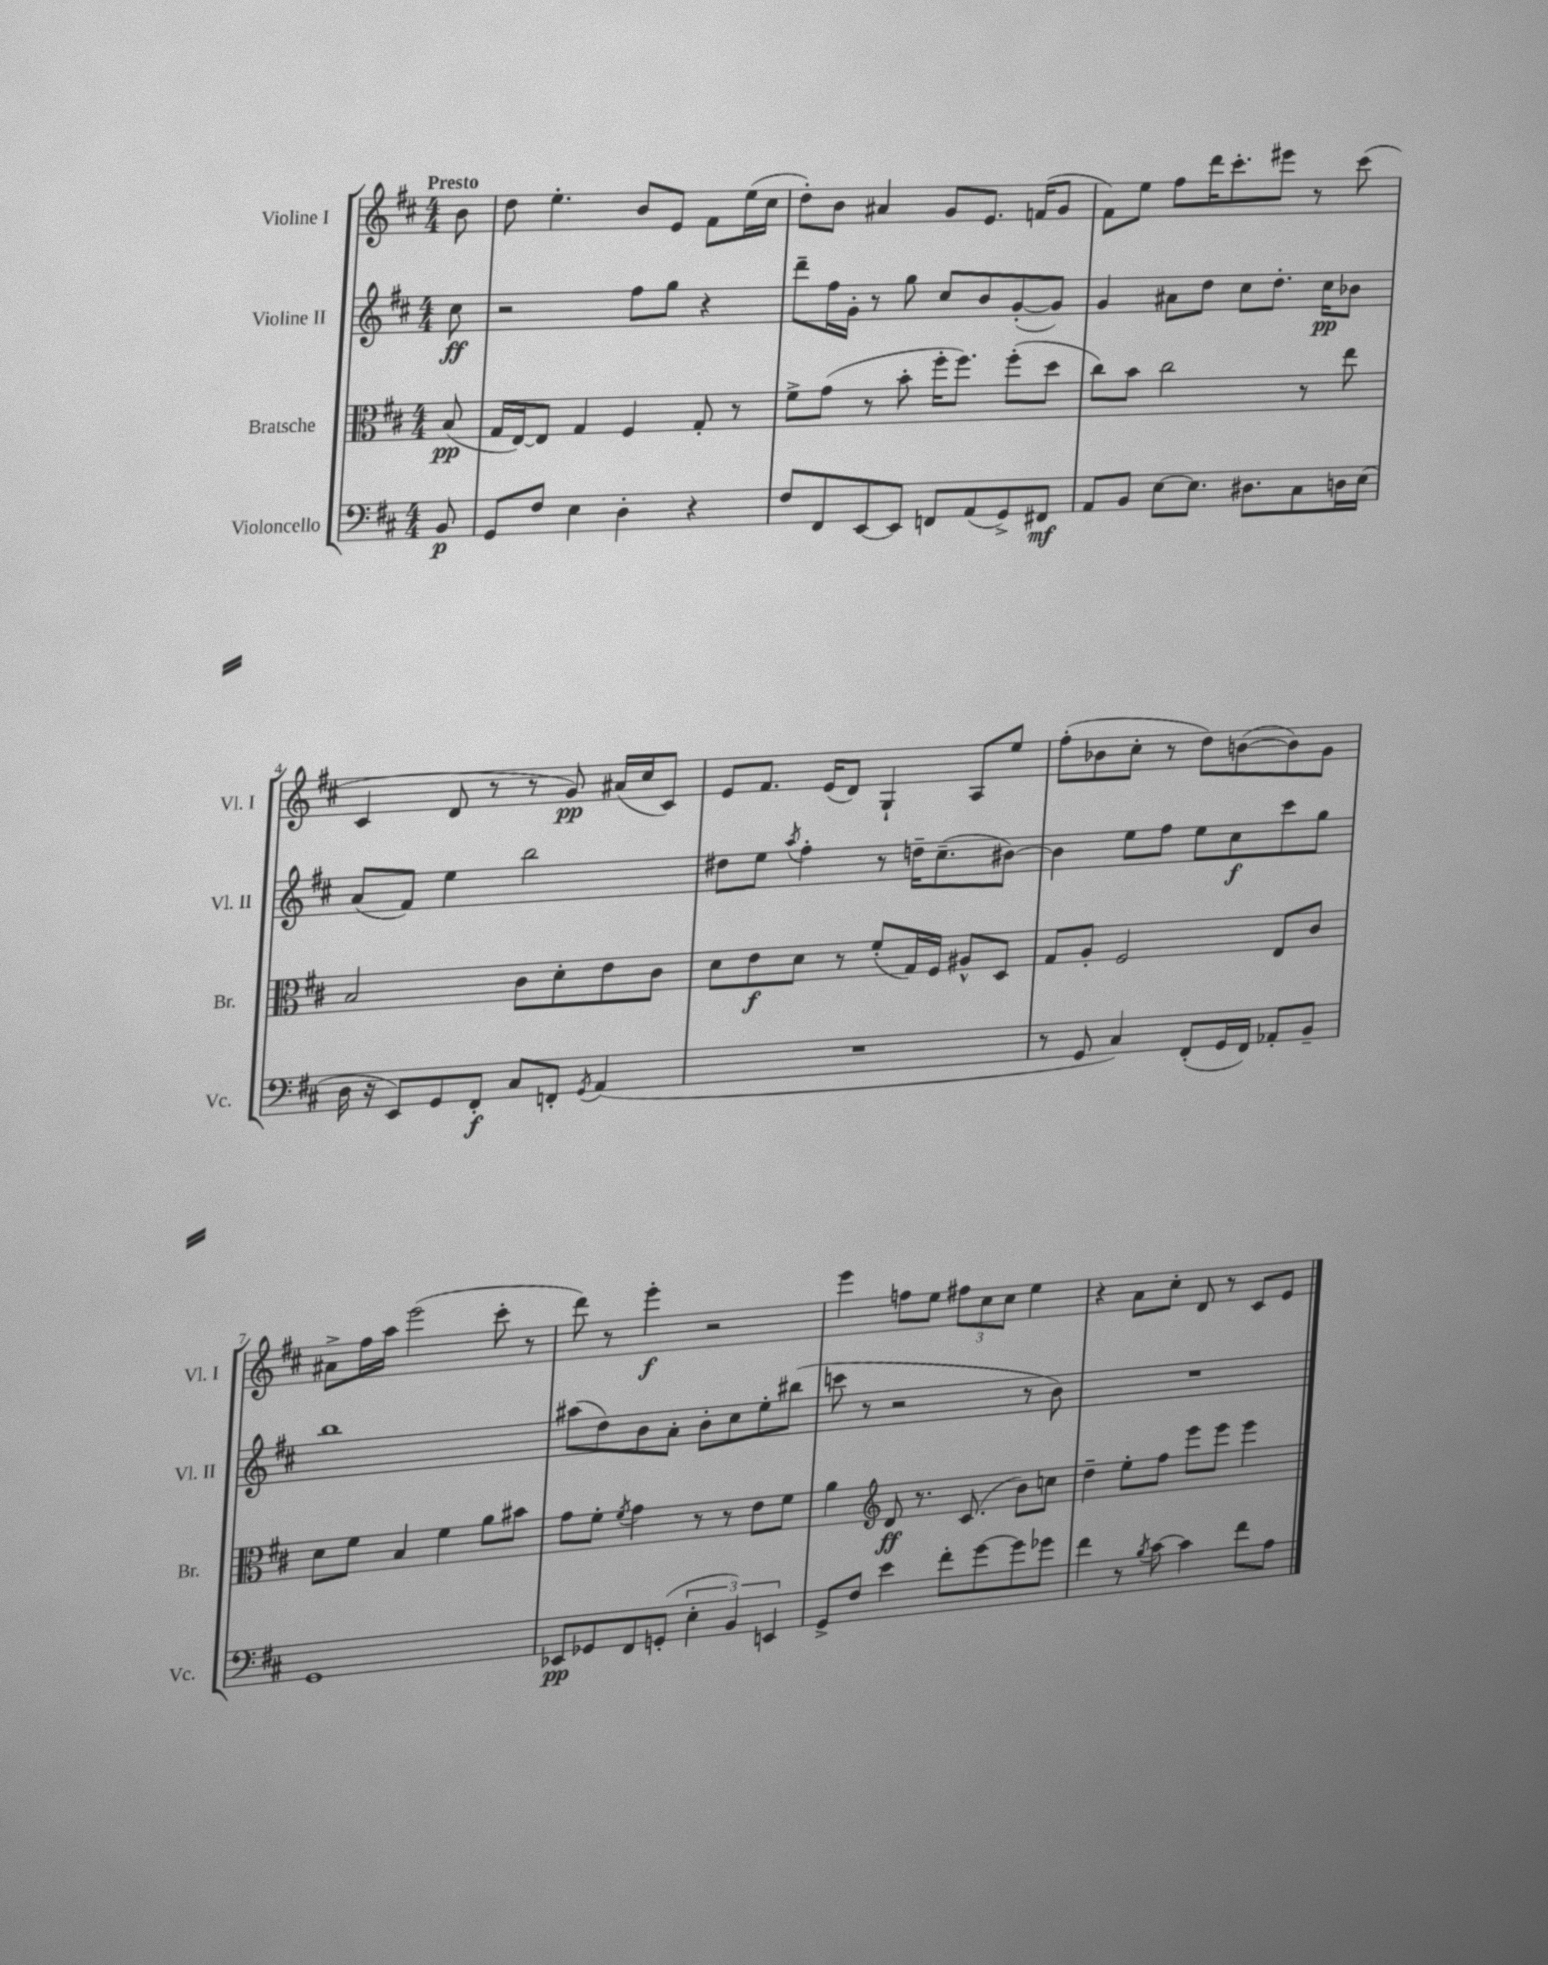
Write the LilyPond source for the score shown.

<<
\new StaffGroup <<
\new Staff = "s0" \with { instrumentName = "Violine I" shortInstrumentName = "Vl. I" } {
    \clef treble \key d \major \numericTimeSignature \time 4/4 \partial 8 \tempo "Presto"
    b'8 |
    d''8 e''4.-. b'8 e'8 fis'8 e''16( cis''16 |
    d''8-.) b'8 ais'4 g'8 e'8. f'16( g'8 |
    fis'8) e''8 fis''8 d'''16 cis'''8.-. eis'''8 r8 cis'''8( |
    cis'4 d'8 r8 r8 g'8\pp) ais'16( cis''16 cis'8) |
    e'8 fis'8. e'16( d'8) g4-! a8 e''8 |
    fis''8-.( bes'8 cis''8-. r8 d''8) b'8~( b'8) g'8 |
    ais'8-> fis''16 a''16 e'''2( cis'''8-. r8 |
    d'''8) r8 e'''4-.\f r2 |
    e'''4 f''8 e''8 \tuplet 3/2 { fis''8 cis''8 cis''8 } e''4 |
    r4 a'8 cis''8-. d'8 r8 cis'8 e'8 \bar "|." |
}
\new Staff = "s1" \with { instrumentName = "Violine II" shortInstrumentName = "Vl. II" } {
    \clef treble \key d \major \numericTimeSignature \time 4/4 \partial 8
    cis''8\ff |
    r2 fis''8 g''8 r4 |
    d'''8-- fis''16 g'16-. r8 g''8 cis''8 b'8 g'8~-.( g'8) |
    g'4 ais'8 d''8 cis''8 d''8.-. cis''16\pp bes'8 |
    a'8( fis'8) e''4 b''2 |
    dis''8 e''8 \acciaccatura { a''8 } fis''4-. r8 d''16-- cis''8.--( bis'8~) |
    bis'4 e''8 fis''8 e''8 cis''8\f cis'''8 g''8 |
    b''1 |
    ais''8( d''8) b'8 a'8-. b'8-. cis''8 e''8-. bis''8( |
    c'''8 r8 r2 r8 b'8) |
    R1 \bar "|." |
}
\new Staff = "s2" \with { instrumentName = "Bratsche" shortInstrumentName = "Br." } {
    \clef alto \key d \major \numericTimeSignature \time 4/4 \partial 8
    b8\pp( |
    g16 e16~) e8 g4 fis4 g8-. r8 |
    fis'8-> g'8( r8 b'8-. fis''16-. fis''8.) fis''8-.( d''8 |
    cis''8) b'8 cis''2 r8 e''8 |
    b2 cis'8 d'8-. e'8 cis'8 |
    d'8 e'8\f d'8 r8 fis'8-.( g16) fis16 ais8-^ d8 |
    g8 a8-. fis2 e8 cis'8 |
    d'8 fis'8 b4 fis'4 a'8 bis'8 |
    g'8 fis'8-. \acciaccatura { fis'8 } g'4 r8 r8 e'8 fis'8 |
    a'4 \clef treble d'8\ff r8. cis'8.( b'8) c''8 |
    d''4-- e''8-. fis''8 e'''8 e'''8 e'''4 \bar "|." |
}
\new Staff = "s3" \with { instrumentName = "Violoncello" shortInstrumentName = "Vc." } {
    \clef bass \key d \major \numericTimeSignature \time 4/4 \partial 8
    b,8\p |
    g,8 fis8 e4 d4-. r4 |
    fis8 fis,8 e,8~ e,8 f,8 a,8( g,8->) fis,8\mf |
    a,8 b,8 e8~ e8. dis8. cis8 d16 e16( |
    d16 r16 e,8) g,8 fis,8-.\f cis8 f,8-. \acciaccatura { g,8 } a,4( |
    R1 |
    r8 g,8 cis4) fis,8-.( g,16 fis,16) aes,8-. b,8-- |
    g,1 |
    ees,8\pp ges,8 fis,8 g,8-.( \tuplet 3/2 { e4-. b,4) e,4 } |
    g,8-> fis8 e'4 fis'8-. g'8~ g'8 ges'8 |
    fis'4 r8 \acciaccatura { b8 } cis'8~ cis'4 fis'8 a8 \bar "|." |
}
>>
>>
